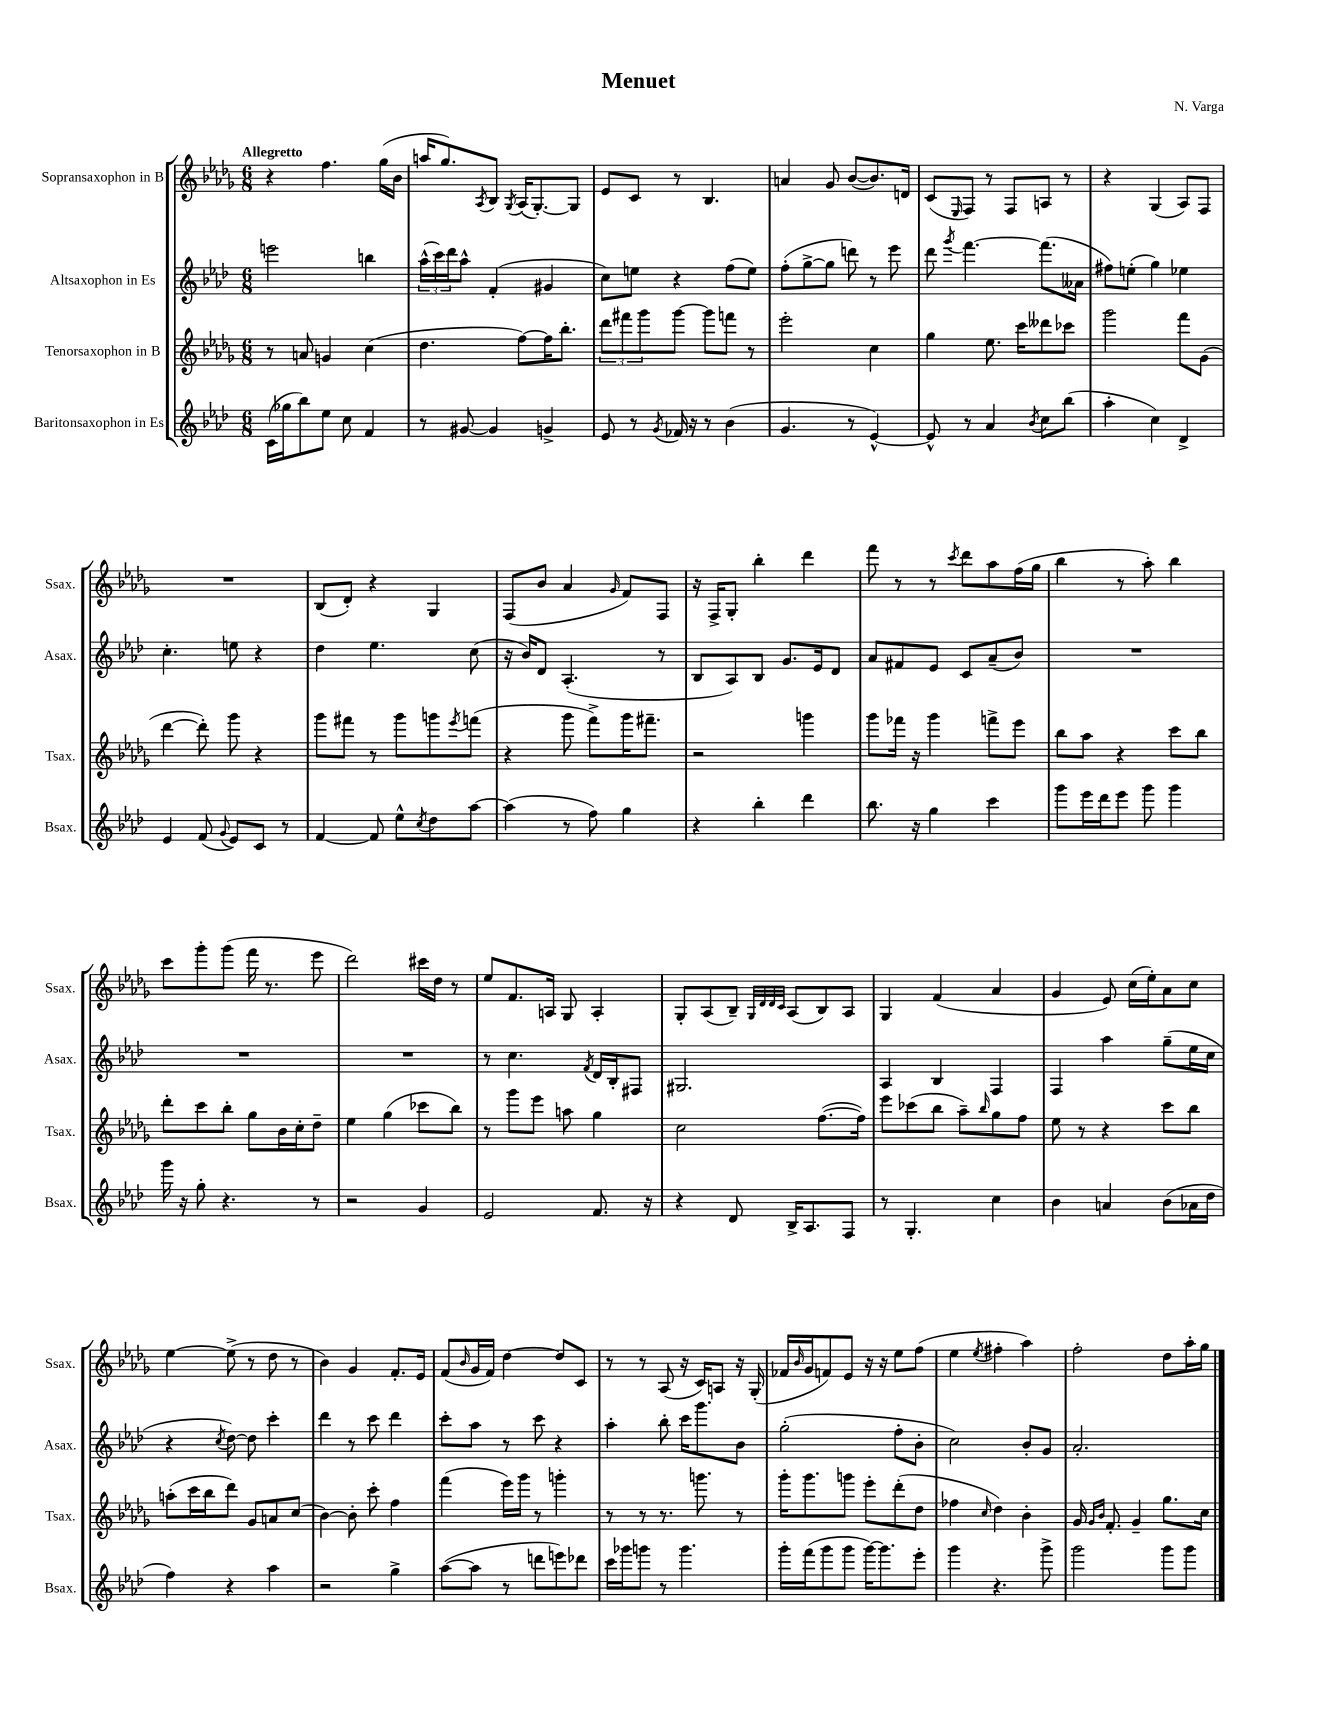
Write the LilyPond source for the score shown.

\header { title = "Menuet" composer = "N. Varga" }
<<
\new StaffGroup <<
\new Staff = "s0" \with { instrumentName = "Sopransaxophon in B" shortInstrumentName = "Ssax." } {
    \clef treble \key des \major \numericTimeSignature \time 6/8 \tempo "Allegretto"
    r4 f''4. ges''16( bes'16 |
    a''16 ges''8.) \acciaccatura { aes8 } bes8 \acciaccatura { ges8 } aes16( ges8.~-.) ges8 |
    ees'8 c'8 r8 bes4. |
    a'4 ges'8 bes'8~( bes'8.) d'16 |
    c'8( \grace { ees16 } f8) r8 f8 a8 r8 |
    r4 ges4( aes8) f8 |
    R2. |
    bes8( des'8-.) r4 ges4 |
    f8( bes'8 aes'4 \grace { ges'16 } f'8) f8 |
    r16 f16-> ges8-. bes''4-. des'''4 |
    f'''8 r8 r8 \acciaccatura { c'''8 } des'''8 aes''8 f''16( ges''16 |
    bes''4 r8 aes''8-.) bes''4 |
    c'''8 ges'''8-. ges'''8( f'''16 r8. ees'''8 |
    des'''2) cis'''16 des''16 r8 |
    ees''8 f'8. a16 ges8 a4-. |
    ges8-. aes8( bes8--) \grace { ges32 des'32 des'32 c'32 } aes8( bes8) aes8 |
    ges4 f'4( aes'4 |
    ges'4 ees'8) c''16( ees''16-.) aes'8 c''8 |
    ees''4~ ees''8->( r8 des''8 r8 |
    bes'4) ges'4 f'8.-. ees'16 |
    f'8( \grace { bes'16 } ges'16 f'16) des''4~ des''8 c'8 |
    r8 r8 aes8( r16 c'16) a8 r16 ges16-.( |
    fes'16 \grace { bes'16 } ges'16 f'8) ees'8 r16 r16 ees''8 f''8( |
    ees''4 \acciaccatura { ees''8 } fis''4-. aes''4) |
    f''2-. des''8 aes''16-. ges''16 \bar "|." |
}
\new Staff = "s1" \with { instrumentName = "Altsaxophon in Es" shortInstrumentName = "Asax." } {
    \clef treble \key aes \major \numericTimeSignature \time 6/8
    e'''2 b''4 |
    \tuplet 3/2 { aes''16-^( c'''16) des'''16 } aes''8-^ f'4-.( gis'4 |
    c''8) e''8 r4 f''8( e''8) |
    f''8-.( g''8~-> g''8 d'''8) r8 ees'''8 |
    des'''8 \acciaccatura { g'''8 } f'''4.~ f'''8.( aeses'16 |
    fis''8) e''8-.( g''4) ees''4 |
    c''4.-. e''8 r4 |
    des''4 ees''4. c''8( |
    r16 bes'16) des'8 aes4.-.( r8 |
    bes8 aes8) bes8 g'8. ees'16 des'8 |
    aes'8 fis'8 ees'8 c'8 aes'8--( bes'8) |
    R2. |
    R2. |
    R2. |
    r8 c''4. \acciaccatura { f'8 } des'16 bes16-. fis8 |
    gis2. |
    aes4 bes4 f4 |
    f4 aes''4 g''8--( ees''16 c''16 |
    r4 \acciaccatura { c''8 } des''8~) des''8 c'''4-. |
    des'''4 r8 c'''8 des'''4 |
    c'''8-. aes''8 r8 c'''8 r4 |
    aes''4-. bes''8-. c'''16 g'''8. bes'8 |
    g''2-.( f''8-. bes'8-. |
    c''2) bes'8-. g'8 |
    aes'2.-. \bar "|." |
}
\new Staff = "s2" \with { instrumentName = "Tenorsaxophon in B" shortInstrumentName = "Tsax." } {
    \clef treble \key des \major \numericTimeSignature \time 6/8
    r8 a'8 g'4 c''4( |
    des''4. f''8~) f''16 bes''8.-. |
    \tuplet 3/2 { des'''8 fis'''8 ges'''8 } ges'''8~ ges'''8 f'''8 r8 |
    ees'''2-. c''4 |
    ges''4 ees''8. c'''16 deses'''8 ces'''8 |
    ges'''2 f'''8 ges'8( |
    des'''4~ des'''8-.) ges'''8 r4 |
    ges'''8 fis'''8 r8 ges'''8 g'''8 \acciaccatura { ees'''8 } f'''8( |
    r4 ges'''8 f'''8->) ges'''16 fis'''8.-- |
    r2 g'''4 |
    ges'''8 fes'''16 r16 ges'''4 f'''8-> ees'''8 |
    bes''8 aes''8 r4 c'''8 bes''8 |
    des'''8-. c'''8 bes''8-. ges''8 bes'16 c''16-. des''8-- |
    ees''4 ges''4( ces'''8 bes''8) |
    r8 ges'''8 ees'''8 a''8 ges''4 |
    c''2 f''8.~( f''16) |
    ees'''8 ces'''8( bes''8 aes''8--) \grace { bes''16 } ges''8 f''8 |
    ees''8 r8 r4 c'''8 bes''8 |
    a''8-.( c'''16 bes''16 des'''8) ges'8 a'8 c''8( |
    bes'4~) bes'8-. c'''8-. f''4 |
    f'''4( ees'''16) ges'''16 r8 g'''4-. |
    r8 r8 r8. g'''8. r8 |
    ges'''16-. ges'''8. g'''8 ees'''8-. des'''8-.( des''8 |
    fes''4 \grace { c''16 } des''4) bes'4-. |
    ges'16 \grace { ges'16 bes'16 } f'8.-. ges'4-- ges''8. c''16 \bar "|." |
}
\new Staff = "s3" \with { instrumentName = "Baritonsaxophon in Es" shortInstrumentName = "Bsax." } {
    \clef treble \key aes \major \numericTimeSignature \time 6/8
    c'16( ges''16 bes''8) ees''8 c''8 f'4 |
    r8 gis'8~ gis'4 g'4-> |
    ees'8 r8 \acciaccatura { g'8 } fes'16 r16 r8 bes'4( |
    g'4. r8 ees'4~-^) |
    ees'8-^ r8 aes'4 \acciaccatura { bes'8 } c''8 bes''8( |
    aes''4-. c''4) des'4-> |
    ees'4 f'8( \appoggiatura { g'8 } ees'8) c'8 r8 |
    f'4~ f'8 ees''8-^ \acciaccatura { c''8 } des''8 aes''8~ |
    aes''4( r8 f''8) g''4 |
    r4 bes''4-. des'''4 |
    bes''8. r16 g''4 c'''4 |
    g'''8 ees'''16 des'''16 ees'''8 g'''8 g'''4 |
    g'''16 r16 g''8-. r4. r8 |
    r2 g'4 |
    ees'2 f'8. r16 |
    r4 des'8 bes16-> aes8. f8 |
    r8 g4.-. c''4 |
    bes'4 a'4 bes'8( aes'16 des''16 |
    f''4) r4 aes''4 |
    r2 g''4-> |
    aes''8~( aes''8 r8 d'''8 e'''8) des'''8 |
    c'''16 ges'''16 g'''8 r8 g'''4. |
    g'''16-. f'''16( g'''8 g'''8 g'''16~) g'''8. ees'''8-. |
    g'''4 r4. g'''8-> |
    g'''2 g'''8 g'''8 \bar "|." |
}
>>
>>
\layout { \context { \Score \remove "Bar_number_engraver" } }
